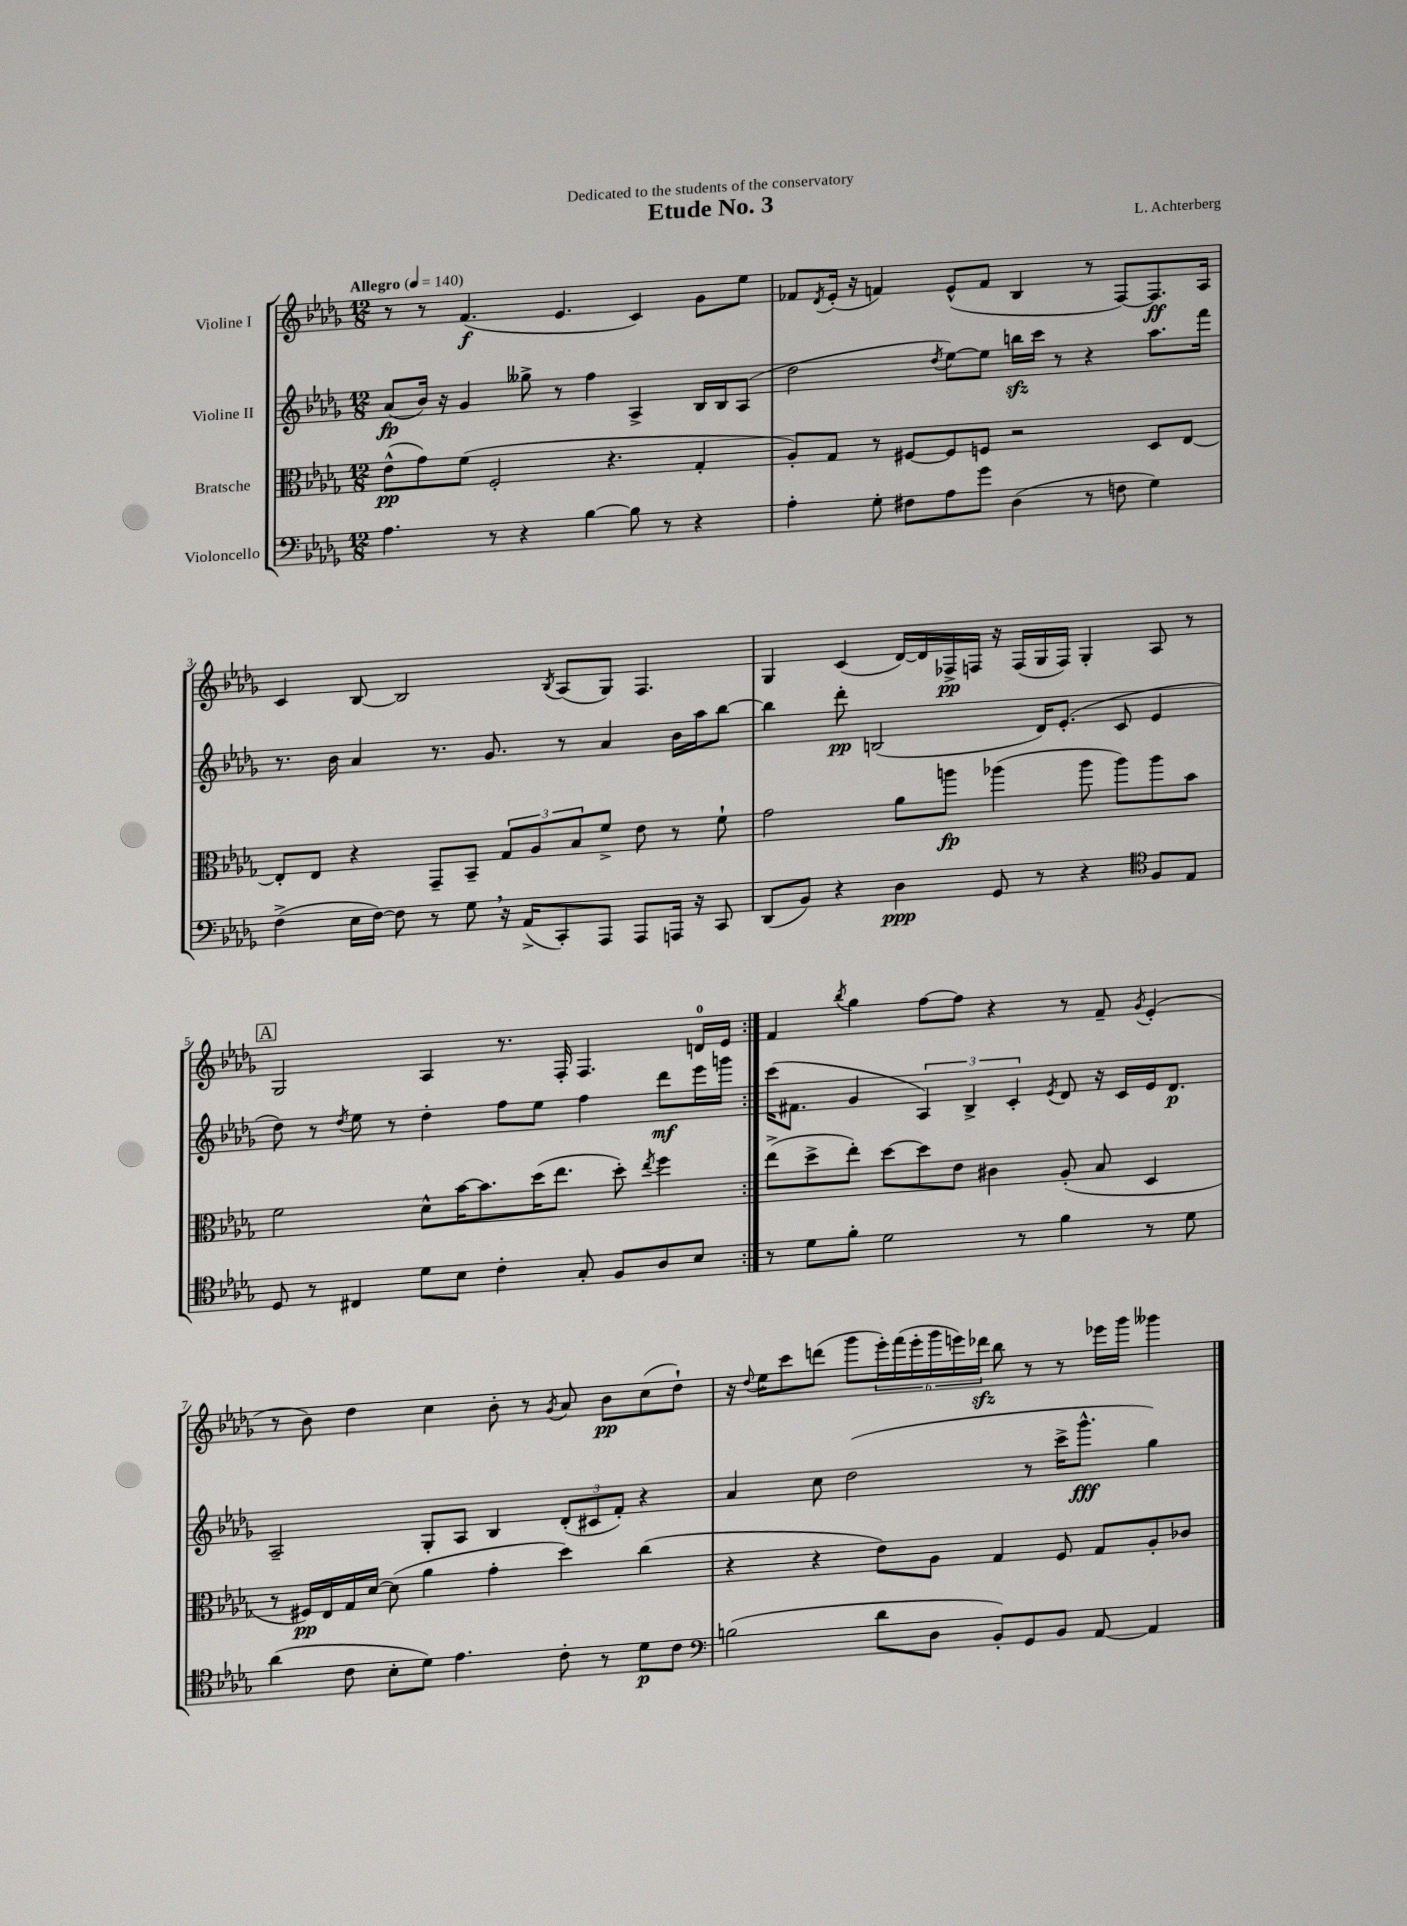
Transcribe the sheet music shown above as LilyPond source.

\header { title = "Etude No. 3" composer = "L. Achterberg" dedication = "Dedicated to the students of the conservatory" }
<<
\new StaffGroup <<
\new Staff = "s0" \with { instrumentName = "Violine I" } {
    \clef treble \key des \major \numericTimeSignature \time 12/8 \tempo "Allegro" 4 = 140
    \repeat volta 2 { r8 r8 f'4.\f( ees'4. c'4) ges'8 ees''8 |
    fes'8 \acciaccatura { des'8 } ees'16-.( r16 f'4) ees'8-^( f'8 bes4 r8 f8~) f8.\ff aes16 |
    c'4 bes8~ bes2 \acciaccatura { bes8 } aes8( ges8) f4. |
    ges4 c'4( des'16~) des'16 fes16->\pp f16 r16 f16( ges16 f16) ges4-. aes8 r8 |
    \mark \markup { \box "A" } ges2 aes4 r8. f16-. f4. d'16-0 ees'16 | }
    f'4 \acciaccatura { bes''8 } ges''4 f''8~ f''8 r4 r8 f'8-- \acciaccatura { ges'8 } ees'4-.( |
    r8 bes'8) des''4 c''4 bes'8-. r8 \acciaccatura { ges'8 } aes'8 bes'8\pp c''8( des''8-!) |
    r16 \appoggiatura { des''8 } ees''16 c'''8 d'''8( ges'''8 \tuplet 6/4 { ees'''16-.) f'''16( ees'''16-. ges'''16 e'''16) des'''16\sfz } bes''8 r8 r8 ees'''16 ges'''16 geses'''4 \bar "|." |
}
\new Staff = "s1" \with { instrumentName = "Violine II" } {
    \clef treble \key des \major \numericTimeSignature \time 12/8
    \repeat volta 2 { aes'8\fp( bes'16) r16 ges'4 geses''8-> r8 f''4 aes4-> bes16 bes16 aes8( |
    des''2 \acciaccatura { des''8 } ees''8~) ees''8 b''16\sfz c'''16 r8 r4 aes''8. f'''16 |
    r8. bes'16 aes'4 r8. ges'8. r8 aes'4 bes'16 aes''16 bes''8~ |
    bes''4 des'''8-.\pp b2( des'16) ees'8.-.( c'8 ees'4 |
    \mark \markup { \box "A" } des''8) r8 \acciaccatura { des''8 } ees''8 r8 des''4-. f''8 ees''8 f''4 des'''8\mf ees'''16 g'''16 | }
    c'''16( fis'8. ges'4 \tuplet 3/2 { aes4) bes4-> c'4-. } \acciaccatura { ees'8 } des'8 r16 c'16 ees'16 des'8.\p |
    aes2-- ges8-. aes8 bes4 \tuplet 3/2 { des'8-.( cis'8 f'8-.) } r4 |
    aes'4 c''8 des''2( r8 c'''16-> ges'''8.-^\fff ges''4) \bar "|." |
}
\new Staff = "s2" \with { instrumentName = "Bratsche" } {
    \clef alto \key des \major \numericTimeSignature \time 12/8
    \repeat volta 2 { ees'8-^\pp( ges'8) f'8( f2-. r4. ges4-. |
    aes8-.) ges8 r8 fis8~ fis8 f8 r2 des8 ees8~ |
    ees8-. ees8 r4 ges,8-- bes,8-- \tuplet 3/2 { ges8 aes8 bes8 } f'8-> ees'8 r8 f'8-! |
    ges'2 aes'8 a''8\fp aes''4( aes''8 aes''8) aes''8 bes'8 |
    \mark \markup { \box "A" } f'2 des'8-^ bes'16~ bes'8. des''16( ees''8. des''8-.) \acciaccatura { ees''8 } f''4 | }
    ees''8->( des''8-> ees''8-.) des''8~ des''8 ees'8 cis'4 aes8-.( bes8 des4 |
    r8 fis16\pp) ees16 ges16 des'16~ des'8( aes'4 ges'4-. des''4) c''4( |
    r4 r4 ees'8) aes8 ges4 f8 ges8 aes8-. ces'8 \bar "|." |
}
\new Staff = "s3" \with { instrumentName = "Violoncello" } {
    \clef bass \key des \major \numericTimeSignature \time 12/8
    \repeat volta 2 { aes4. r8 r4 bes4~ bes8 r8 r4 |
    aes4-. ges8-. fis8 aes8 ges'8 des4( r8 f8 ges4) |
    f4->( ees16 f16~) f8 r8 ges8 \breathe r16 aes,16->( c,8-.) aes,,8 aes,,8 a,,16 r16 c,8 |
    des,8( bes,8) r4 des4\ppp ges,8 r8 r4 \clef tenor f8 ees8 |
    \mark \markup { \box "A" } des8 r8 cis4 des'8 bes8 c'4-. ges8-. f8 aes8 bes8 | }
    r8 des'8 f'8-. des'2 r8 f'4 r8 des'8 |
    aes'4( c'8 bes8-. des'8) ees'4. c'8-. r8 des'8\p c'8 |
    \clef bass b2( des'8 des8 bes,8-.) ges,8 bes,8 aes,8~ aes,4 \bar "|." |
}
>>
>>
